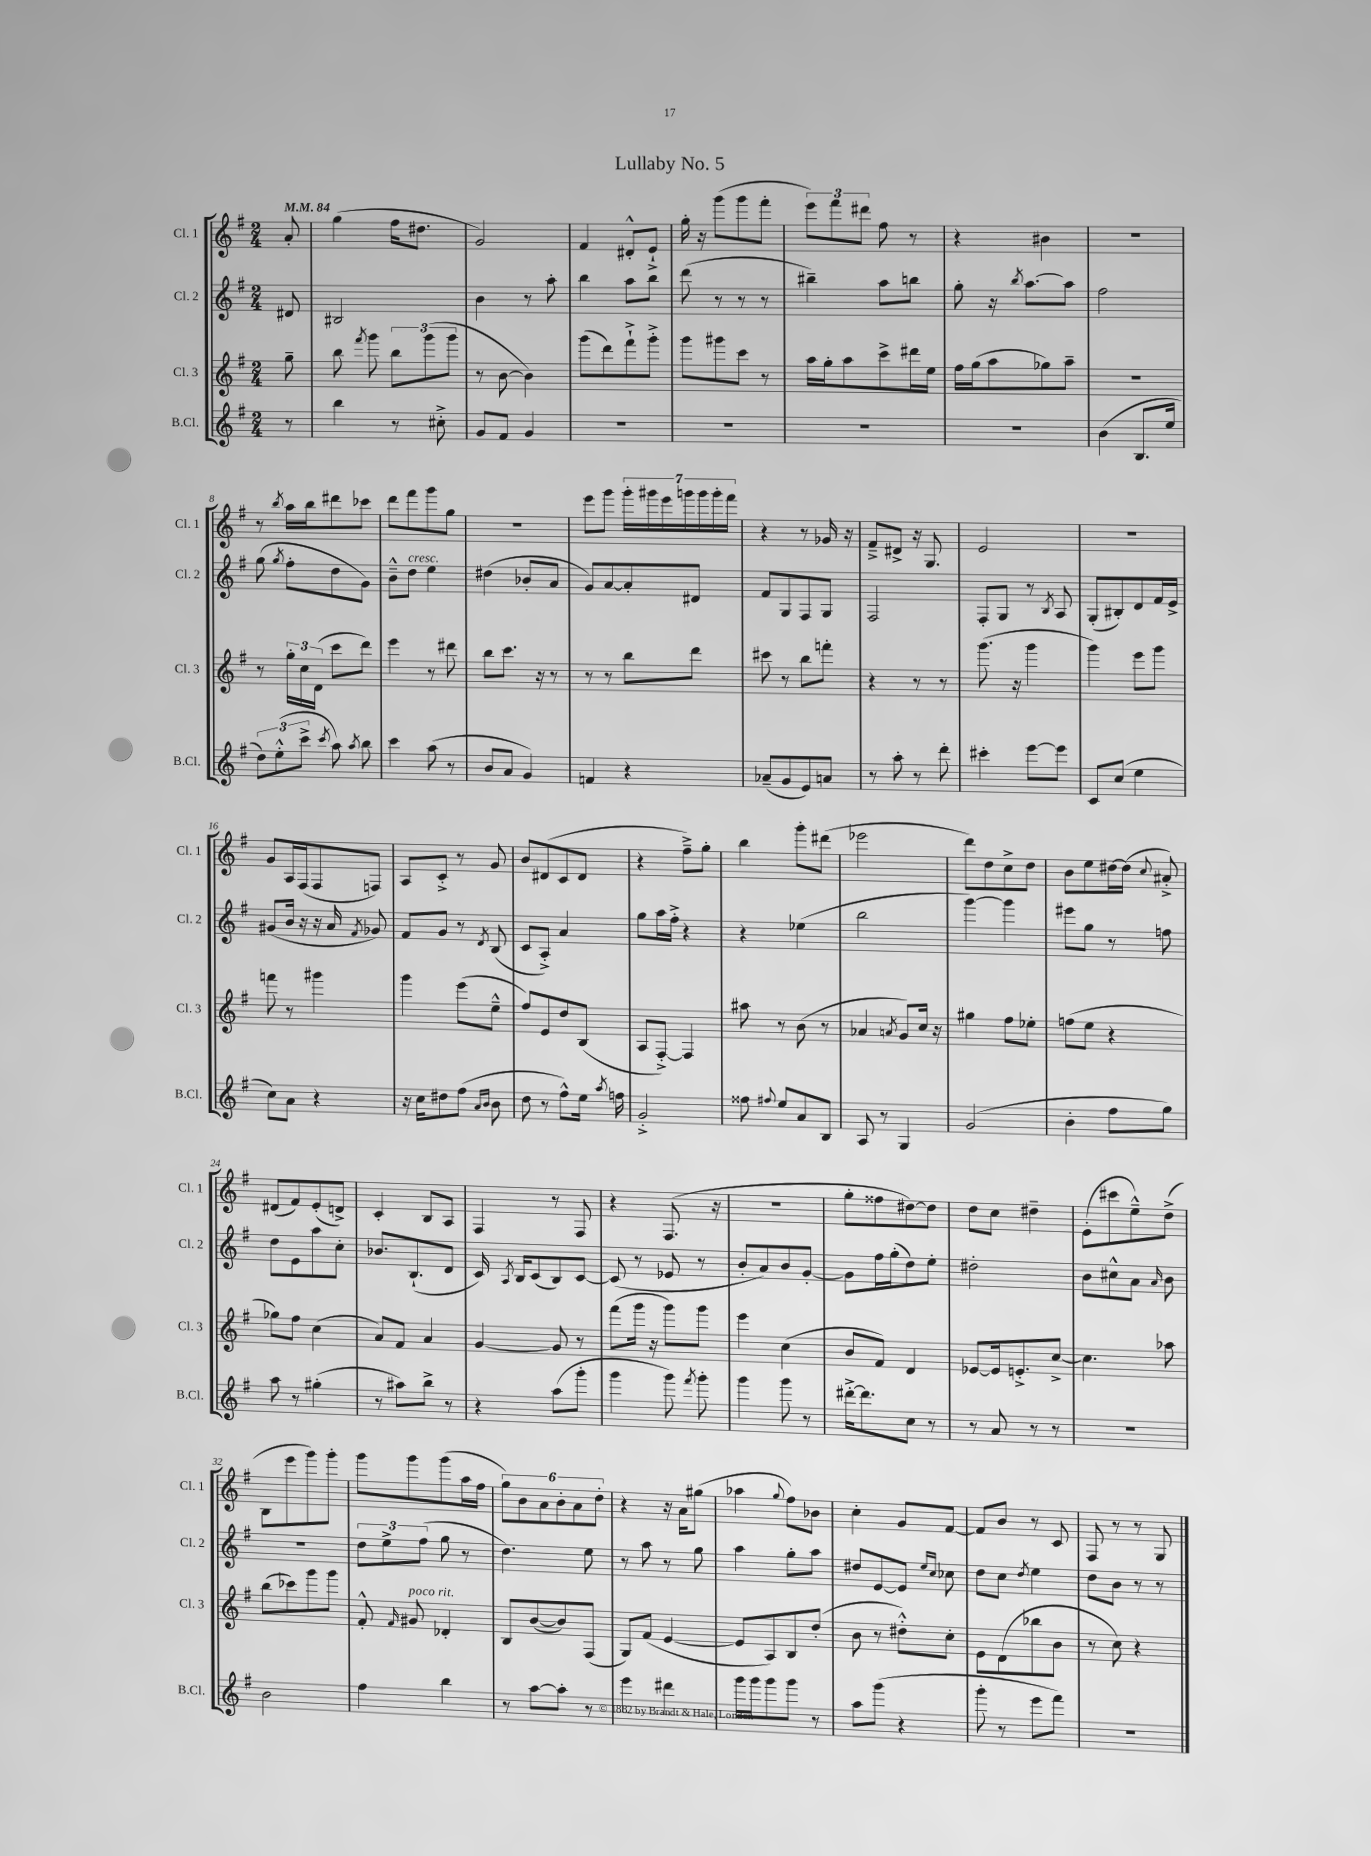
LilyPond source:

\header { title = "Lullaby No. 5" }
<<
\new StaffGroup <<
\new Staff = "s0" \with { instrumentName = "Cl. 1" shortInstrumentName = "Cl. 1" } {
    \clef treble \key g \major \numericTimeSignature \time 2/4 \partial 8 \tempo 4 = 84
    \autoBeamOff a'8-. |
    g''4( fis''16[ dis''8.] |
    g'2) |
    fis'4 dis'8[-.-^ e'8]-!-> |
    g''16-. r16 g'''8[( g'''8 fis'''8]-. |
    \tuplet 3/2 { e'''8[) fis'''8 dis'''8] } fis''8 r8 |
    r4 bis'4 |
    r2 |
    r8 \acciaccatura { b''8 } a''16[ b''16 dis'''8 ces'''8] |
    d'''8[ fis'''8 g'''8 g''8] |
    R2 |
    e'''8[ g'''8] \tuplet 7/4 { g'''16[-. gis'''16 e'''16 g'''16 g'''16 g'''16-. fis'''16] } |
    r4 r8 ges'16 r16 |
    fis'8[---> dis'8]-> r16 g8. |
    e'2 |
    r2 |
    g'8[ a16 fis16( fis8 f8]) |
    a8[ c'8]-.-> r8 g'8 |
    b'8[ dis'8( c'8 dis'8] |
    r4 fis''8[--->) g''8]-. |
    b''4 g'''8[-. dis'''8]( |
    ees'''2 |
    d'''8[) d''8 c''8-> d''8] |
    b'8[ e''8 dis''16~ dis''16]( \appoggiatura { c''8 } ais'8-.->) |
    dis'8[( fis'8) e'8-.( d'8]->) |
    c'4-. b8[ a8] |
    fis4 r8 fis8 |
    r4 fis8.( r16 |
    r2 |
    g''8[-. fisis''8 dis''8~) dis''8] |
    d''8[ c''8] dis''4-- |
    e'8[-.( cis'''8 e''8---^) d''8]->( |
    b8[ e'''8 g'''8) g'''8]-. |
    g'''8[ g'''8 g'''8( a''16 fis''16] |
    \tuplet 6/4 { g''8[) b'8 a'8 b'8-. a'8 d''8]-. } |
    r4 r16 a'16[ gis''8]( |
    aes''4 \appoggiatura { g''8 } fis''8[) bes'8] |
    c''4-. g'8[ fis'8]~ |
    fis'8[ b'8] r8 c'8 |
    fis8 r8 r8 g8 \bar "|." |
}
\new Staff = "s1" \with { instrumentName = "Cl. 2" shortInstrumentName = "Cl. 2" } {
    \clef treble \key g \major \numericTimeSignature \time 2/4 \partial 8
    \autoBeamOff dis'8 |
    bis2 |
    b'4 r8 a''8-. |
    b''4 a''8[ b''8] |
    d'''8( r8 r8 r8 |
    bis''4--) a''8[ b''8] |
    g''8-. r16 \acciaccatura { b''8 } a''8.[~ a''8] |
    fis''2 |
    g''8( \acciaccatura { g''8 } fis''8[-. d''8 g'8]) |
    b'8[---^ d''8]^\markup { \italic "cresc." } e''4 |
    dis''4( bes'8[-. a'8] |
    g'8[) a'8~ a'8-. dis'8] |
    fis'8[ g8 fis8 g8] |
    fis2 |
    fis8[-. g8] r8 \acciaccatura { b8 } a8 |
    g8[-.( bis8-.) d'8 fis'16 e'16]-> |
    gis'8[( b'16] r16 r16 a'16 \acciaccatura { fis'8 } ges'8) |
    fis'8[ g'8] r8 \acciaccatura { d'8 } b8( |
    c'8[ a8]-.->) a'4 |
    g''8[ a''16 fis''16]-.-> r4 |
    r4 ees''4( |
    b''2 |
    g'''4~) g'''4 |
    eis'''8[ g''8] r8 f''8 |
    d''8[ e'8 a''8 c''8]-. |
    bes'8.[ b8.-!( d'8] |
    c'16) \acciaccatura { a8 } b16[ c'8( b8) c'8]~ |
    c'8( r8 ees'8 r8 |
    b'8[-. a'8) b'8 g'8]~-. |
    g'8[ fis''16 g''16-.( d''8) e''8]-. |
    dis''2-. |
    b'8[ cis''8-^ a'8] \grace { a'16 } b'8 |
    R2 |
    \tuplet 3/2 { d''8[ e''8-> fis''8]( } g''8 r8 |
    d''4.) e''8 |
    r8 a''8 r8 g''8 |
    a''4 g''8[-. a''8] |
    dis''8[ e'8~ e'8] \grace { e''16[ c''16] } ces''8 |
    d''8[ c''8] \acciaccatura { d''8 } e''4 |
    d''8[ b'8] r8 r8 \bar "|." |
}
\new Staff = "s2" \with { instrumentName = "Cl. 3" shortInstrumentName = "Cl. 3" } {
    \clef treble \key g \major \numericTimeSignature \time 2/4 \partial 8
    \autoBeamOff g''8-- |
    b''8 \acciaccatura { fis'''8 } g'''8 \tuplet 3/2 { b''8[ g'''8( g'''8] } |
    r8 b'8~ b'4) |
    g'''8[( d'''8) fis'''8-!-> g'''8]-.-> |
    g'''8[ gis'''8 c'''8] r8 |
    a''16[ g''16-. a''8 c'''8-> dis'''16 e''16] |
    fis''16[ g''16( a''8 ges''8) a''8]-- |
    R2 |
    r8 \tuplet 3/2 { g''16[-. c''16 d'16]( } c'''8[ d'''8]) |
    e'''4 r8 dis'''8 |
    b''8[ c'''8.] r16 r8 |
    r8 r8 b''8[ d'''8] |
    cis'''8 r8 b''8[ f'''8]-. |
    r4 r8 r8 |
    g'''8.( r16 g'''4 |
    g'''4) e'''8[ g'''8] |
    f'''8 r8 gis'''4 |
    g'''4 e'''8[( e''8]---^ |
    fis''8[) e'8 d''8 b8]( |
    a8[ fis8]~-.->) fis4 |
    ais''8 r8 b'8( r8 |
    aes'4 \acciaccatura { a'8 } g'8[) c''16] r16 |
    gis''4 fis''8[ ees''8]-. |
    f''8[( e''8] r4 |
    ges''8[) fis''8] c''4( |
    a'8[) fis'8] a'4 |
    g'4~ g'8 r8 |
    fis'''8[( g'''16] r16 g'''8[) g'''8] |
    e'''4 c''4( |
    b'8[ fis'8]) d'4 |
    ees'8[~ ees'16 e'8.-.-> c''8]~-> |
    c''4. aes''8 |
    b''8[( ces'''8) g'''8 g'''8] |
    fis'8-.-^ \grace { fis'16 } gis'8^\markup { \italic "poco rit." } des'4-. |
    b8[ b'8~( b'8) fis8]( |
    g8[) fis'8]( e'4~ |
    e'8[ a8) b8 d''8]-.( |
    b'8 r8 dis''8[-.-^) c''8]-. |
    e'8[ d'8( bes''8 b'8] |
    r8 c''8) r4 \bar "|." |
}
\new Staff = "s3" \with { instrumentName = "B.Cl." shortInstrumentName = "B.Cl." } {
    \clef treble \key g \major \numericTimeSignature \time 2/4 \partial 8
    \autoBeamOff r8 |
    b''4 r8 cis''8-.-> |
    g'8[ fis'8] g'4 |
    R2 |
    R2 |
    R2 |
    R2 |
    b'4( b8.[ e''16] |
    \tuplet 3/2 { d''8[) e''8-.-^( c'''8]-> } \acciaccatura { c'''8 } a''8) \acciaccatura { a''8 } b''8 |
    c'''4 a''8( r8 |
    b'8[ a'8] g'4) |
    f'4 r4 |
    aes'8[--( g'8 e'8) a'8] |
    r8 a''8-. r8 d'''8-. |
    cis'''4-. e'''8[~ e'''8] |
    c'8[ c''8]( e''4 |
    c''8[) a'8] r4 |
    r16 c''16[ dis''8 fis''8]( \grace { a'16[ b'16] } b'8 |
    d''8 r8 fis''8[-^) e''16] \acciaccatura { a''8 } f''16 |
    g'2-.-> |
    fisis''8 \appoggiatura { fis''8 } e''8[ a'8 b8] |
    a8 r8 g4 |
    g'2( |
    b'4-. fis''8[ g''8]) |
    a''8 r8 gis''4-.( |
    r8 ais''8[) b''8]-> r8 |
    r4 a''8[( g'''8]-. |
    g'''4 g'''8) \acciaccatura { fis'''8 } g'''8-. |
    g'''4 g'''8 r8 |
    dis'''16[~-.-> dis'''8. c''8] r8 |
    r8 a'8 r8 r8 |
    R2 |
    b'2 |
    fis''4 b''4 |
    r8 a''8[~ a''8]-. r8 |
    e'''4 dis'''4 |
    g'''16[ g'''16 g'''8 g'''8] r8 |
    a''8[ g'''8]( r4 |
    g'''8-. r8 e'''8[ fis'''8]) |
    R2 \bar "|." |
}
>>
>>
